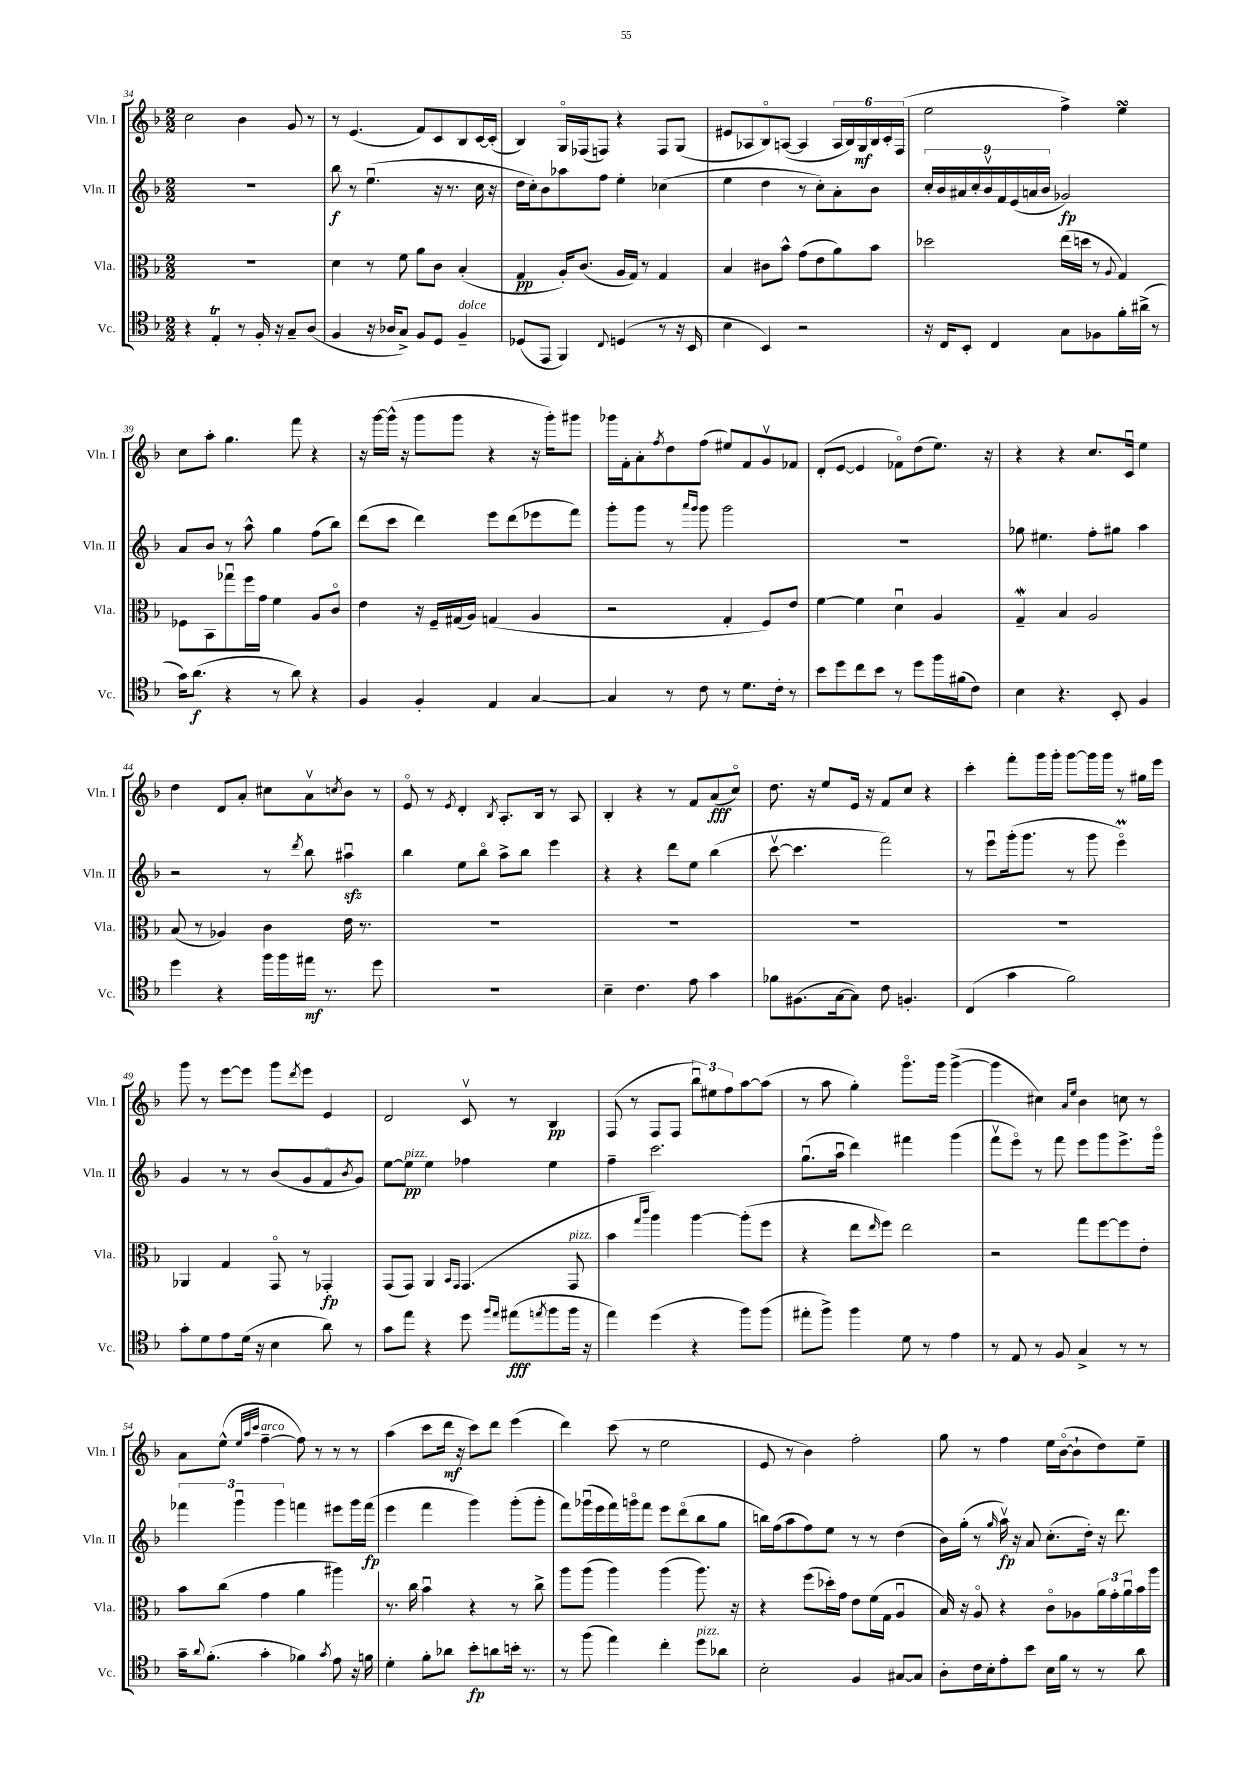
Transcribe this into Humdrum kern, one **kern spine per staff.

**kern	**kern	**kern	**kern
*staff4	*staff3	*staff2	*staff1
*clefC4	*clefC3	*clefG2	*clefG2
*k[b-]	*k[b-]	*k[b-]	*k[b-]
*M2/2	*M2/2	*M2/2	*M2/2
4r	1r	1r	2cc
4E'	.	.	.
8r	.	.	4b-
16F'	.	.	.
16r	.	.	.
8G~	.	.	8g
(8A	.	.	8r
=	=	=	=
4F	4d	8bb-	8r
.	.	8r	(4.e
16r	8r	(4.eeu	.
16A-	.	.	.
8G^)	8f	.	.
8F	8a	.	8f)
8D	8c	16r	8c
.	.	8.r	.
4F~	(4B-'	.	8B-
.	.	16cc	[16c
.	.	16r	(16c']
=	=	=	=
(8D-	4G	16dd	4B-)
.	.	16cc')	.
8EE	.	8b-	.
4FF)	16A')	8aa-	16Go
.	(8.c	.	(16F-
.	.	8ff	8F)
8qqC	.	.	.
(4D	16A	4ee'	4r
.	16G)	.	.
.	8r	.	.
8r	4G	(4cc-	8F
16r	.	.	(8G
16BB-	.	.	.
=	=	=	=
4B-	4B-	4ee	8e#
.	.	.	8A-
4BB-)	8c#	4dd	8B-o)
.	8b-^^	.	([8A
2r	(8g	8r	4A]
.	8e	8cc')	.
.	8a)	8a'	24A
.	.	.	24B-)
.	.	.	24G
.	8b-	8b-	24B-
.	.	.	24c'
.	.	.	(24F
=	=	=	=
16r	2dd-	18cc'	2ee
.	.	18b-	.
16C	.	.	.
.	.	18a#	.
8BB-'	.	.	.
.	.	18cc'	.
.	.	18b-v	.
4C	.	.	.
.	.	18f	.
.	.	(18e	.
.	.	18a	.
.	.	18b-	.
8G	(16ee	2g-)	4ff^)
.	16dd	.	.
8F-	8r	.	.
.	8qqA	.	.
16f'	4G)	.	4ee
(16a#^	.	.	.
8r	.	.	.
=	=	=	=
16g)	8F-	8a	8cc
(8.a	.	.	.
.	8BB-	8b-	8aa'
4r	8gg-u	8r	4.gg
.	16ff	8aa^^	.
.	16g	.	.
8r	4f	4gg	.
8a)	.	.	8fff
4r	8A	(8ff	4r
.	8co	8bb-)	.
=	=	=	=
4F	4e	(8ddd	16r
.	.	.	[16ggg
.	.	8ccc	(16ggg^^]
.	.	.	16r
4F'	16r	4ddd)	8ggg
.	16F~	.	.
.	(16G#	.	8ggg
.	16A)	.	.
4E	(4G	8eee	4r
.	.	(8ddd	.
[4G	4A	8eee-	16r
.	.	.	16ggg')
.	.	8fff)	8ggg#
=	=	=	=
4G]	2r	8ggg'	16ggg-
.	.	.	16f'
.	.	8ggg	8a'
.	.	.	8qff
8r	.	8r	8dd
.	.	16qqaaa	.
.	.	16qqggg	.
8c	.	8ggg	(8ff
8r	4G'	2ggg	8ee#)
8.d	.	.	8f
.	8F)	.	8gv
16c'	.	.	.
8r	8e	.	8f-
=	=	=	=
8b-	[4f	1r	(8d'
8dd	.	.	[8e
8cc	4f]	.	4e]
8b-	.	.	.
8r	4du	.	8f-o)
8dd	.	.	(8dd
16ff	4A	.	8.ee)
(16f#	.	.	.
8c)	.	.	.
.	.	.	16r
=	=	=	=
4B-	4G~	8gg-	4r
.	.	4.ee#	.
4.r	4B-	.	4r
.	2A	8ff'	8.cc
8BB-'	.	8gg#	.
.	.	.	16cu
4F	.	4aa	4ee
=	=	=	=
4dd	(8B-	2r	4dd
.	8r	.	.
4r	4A-)	.	8d
.	.	.	8a'
16ff	4c	8r	8cc#
16ff	.	.	.
.	.	8qddd	.
16ee#	.	8bb-	8av
8.r	.	.	.
.	.	.	8qcc
.	16e	4aa#u	8b-
.	8.r	.	.
8dd	.	.	8r
=	=	=	=
1r	1r	4bb-	8eo
.	.	.	8r
.	.	.	8qe
.	.	8ee	4d'
.	.	8bb-o	.
.	.	.	8qB-
.	.	8aa^	8.A'
.	.	8bb-	.
.	.	.	16B-
.	.	4eee	8r
.	.	.	8A
=	=	=	=
4B-~	1r	4r	4B-'
4.c	.	4r	4r
.	.	8ddd	8r
8e	.	8ee	8f
4g	.	(4bb-	(8a
.	.	.	8cco)
=	=	=	=
8f-	1r	[8cccv	8.dd
(8.F#	.	4.ccc]	.
.	.	.	16r
.	.	.	8ee
[16G	.	.	.
8G])	.	.	16e
.	.	.	16r
8c	.	2fff)	8f
4.F'	.	.	8cc
.	.	.	4r
=	=	=	=
(4C	1r	8r	4ccc'
.	.	8eeeu	.
4g	.	(16ggg'	8fff'
.	.	8.ggg	.
.	.	.	16ggg
.	.	.	16ggg'
2f)	.	8r	[8ggg
.	.	8ggg	16ggg]
.	.	.	16ggg
.	.	4eeeo)	8r
.	.	.	16gg#
.	.	.	16eee
=	=	=	=
8g'	4AA-	4g	8ggg
8d	.	.	8r
8e	4G	8r	[8eee
(16d	.	8r	8eee]
16r	.	.	.
4B-	8GGo	(8b-	8ggg
.	.	.	8qddd
.	8r	8g	8eee
8a)	4GG-'	8fo	4e
.	.	8qb-	.
8r	.	8g)	.
=	=	=	=
8g	(8GG	[8ee	2d
8ee	8GG)	8ee]	.
4r	4AA	4ee	.
.	16qqBB-	.	.
.	16qqGG	.	.
8dd	(4.GG	4ff-	8cv
16qqff	.	.	.
16qqee	.	.	.
(8ee#	.	.	8r
8qee	.	.	.
8ff	.	4ee	4B-
16ff	8GG	.	.
16r	.	.	.
=	=	=	=
4ee)	4b-	4ff~	(8F
.	.	.	8r
.	16qqgg	.	.
.	16qqccc	.	.
(4dd	4aa)	2.ccc	8F
.	.	.	8F
4r	[4aa	.	12bb-u)
.	.	.	12ee#
.	.	.	12ff
8ff)	(8aa']	.	[8aa
(8ff	8ff	.	(8aa]
=	=	=	=
8ee#'	4r	(8.ggu	8r
8ff^)	.	.	8aa
.	.	16aau	.
4ff	8ee	4ddd)	4gg')
.	16qqee	.	.
.	8ff)	.	.
8d	2ee	4fff#	8.gggo
8r	.	.	.
.	.	.	16ggg
4e	.	(4ggg	([4ggg^
=	=	=	=
8r	2r	8fffv	4ggg]
8E	.	8eeeo)	.
8r	.	8r	4cc#)
8F	.	8fff	.
.	.	.	16qqa
.	.	.	16qqee
4G^	8gg	8eee	4b-
.	[8ff	8ggg	.
8r	8ff]	8.eee^	8cc
8r	8e'	.	8r
.	.	16gggo	.
=	=	=	=
16g~	8b-	6fff-	8a
8qqa	.	.	.
(8.f'	.	.	.
.	(8cc	.	(8ee^^
.	.	6gggu	.
.	.	.	32qqee
.	.	.	32qqaa
.	.	.	32qqccc
4g'	4g	.	[4ff~
.	.	6ggg	.
4f-)	4a	4fff	8ff])
.	.	.	8r
8qg	.	.	.
8e	4aa#)	8eee#	8r
16r	.	16ggg	8r
16f	.	(16fff	.
=	=	=	=
4d'	8.r	4eee	(4aa
.	16cc	.	.
8f'	4b-u	4fff	8ccc
8a-	.	.	16ddd
.	.	.	16r
8b-'	4r	4ggg)	8ccc)
8a	.	.	8ddd
16b'	8r	(8ggg'	(4eee
8.r	.	.	.
.	8cc^	8ggg'	.
=	=	=	=
8r	8aa	8fff)	4ddd)
(8ff	(8aa	(16ggg-u	.
.	.	16eee	.
4ee)	4aa)	16fff)	(8ccc
.	.	16gggo	.
.	.	8fff	8r
4cc'	(4aa	8eee	2ee
.	.	(8dddo	.
8dd	8.aa)	8bb-	.
8a-	.	8gg	.
.	16r	.	.
=	=	=	=
2B-'	4r	16bb)	8e
.	.	(16ff	.
.	.	8aa	8r
.	(8ff	8ff)	4b-)
.	16dd-')	8ee	.
.	16g	.	.
4F	8e	8r	2ff'
.	(16f	8r	.
.	16G	.	.
[8G#	4Au	(4dd	.
8G#]	.	.	.
=	=	=	=
8A'	16B-)	16b-)	8gg
.	16r	(16gg'	.
16c	8Ao	8r	8r
16B-'	.	.	.
.	.	16qqgg	.
8e'	4r	16aav)	4ff
.	.	16r	.
8b-	.	8a	.
16B-	8co	(8.cc'	16ee
16f	.	.	([16b-o
8r	8A-	.	8b-`]
.	.	16dd')	.
8r	24a	16r	8dd)
.	24g'	.	.
.	.	8.ddd	.
.	24au	.	.
8a	16b-	.	8ee~
.	16aa	.	.
==	==	==	==
*-	*-	*-	*-
